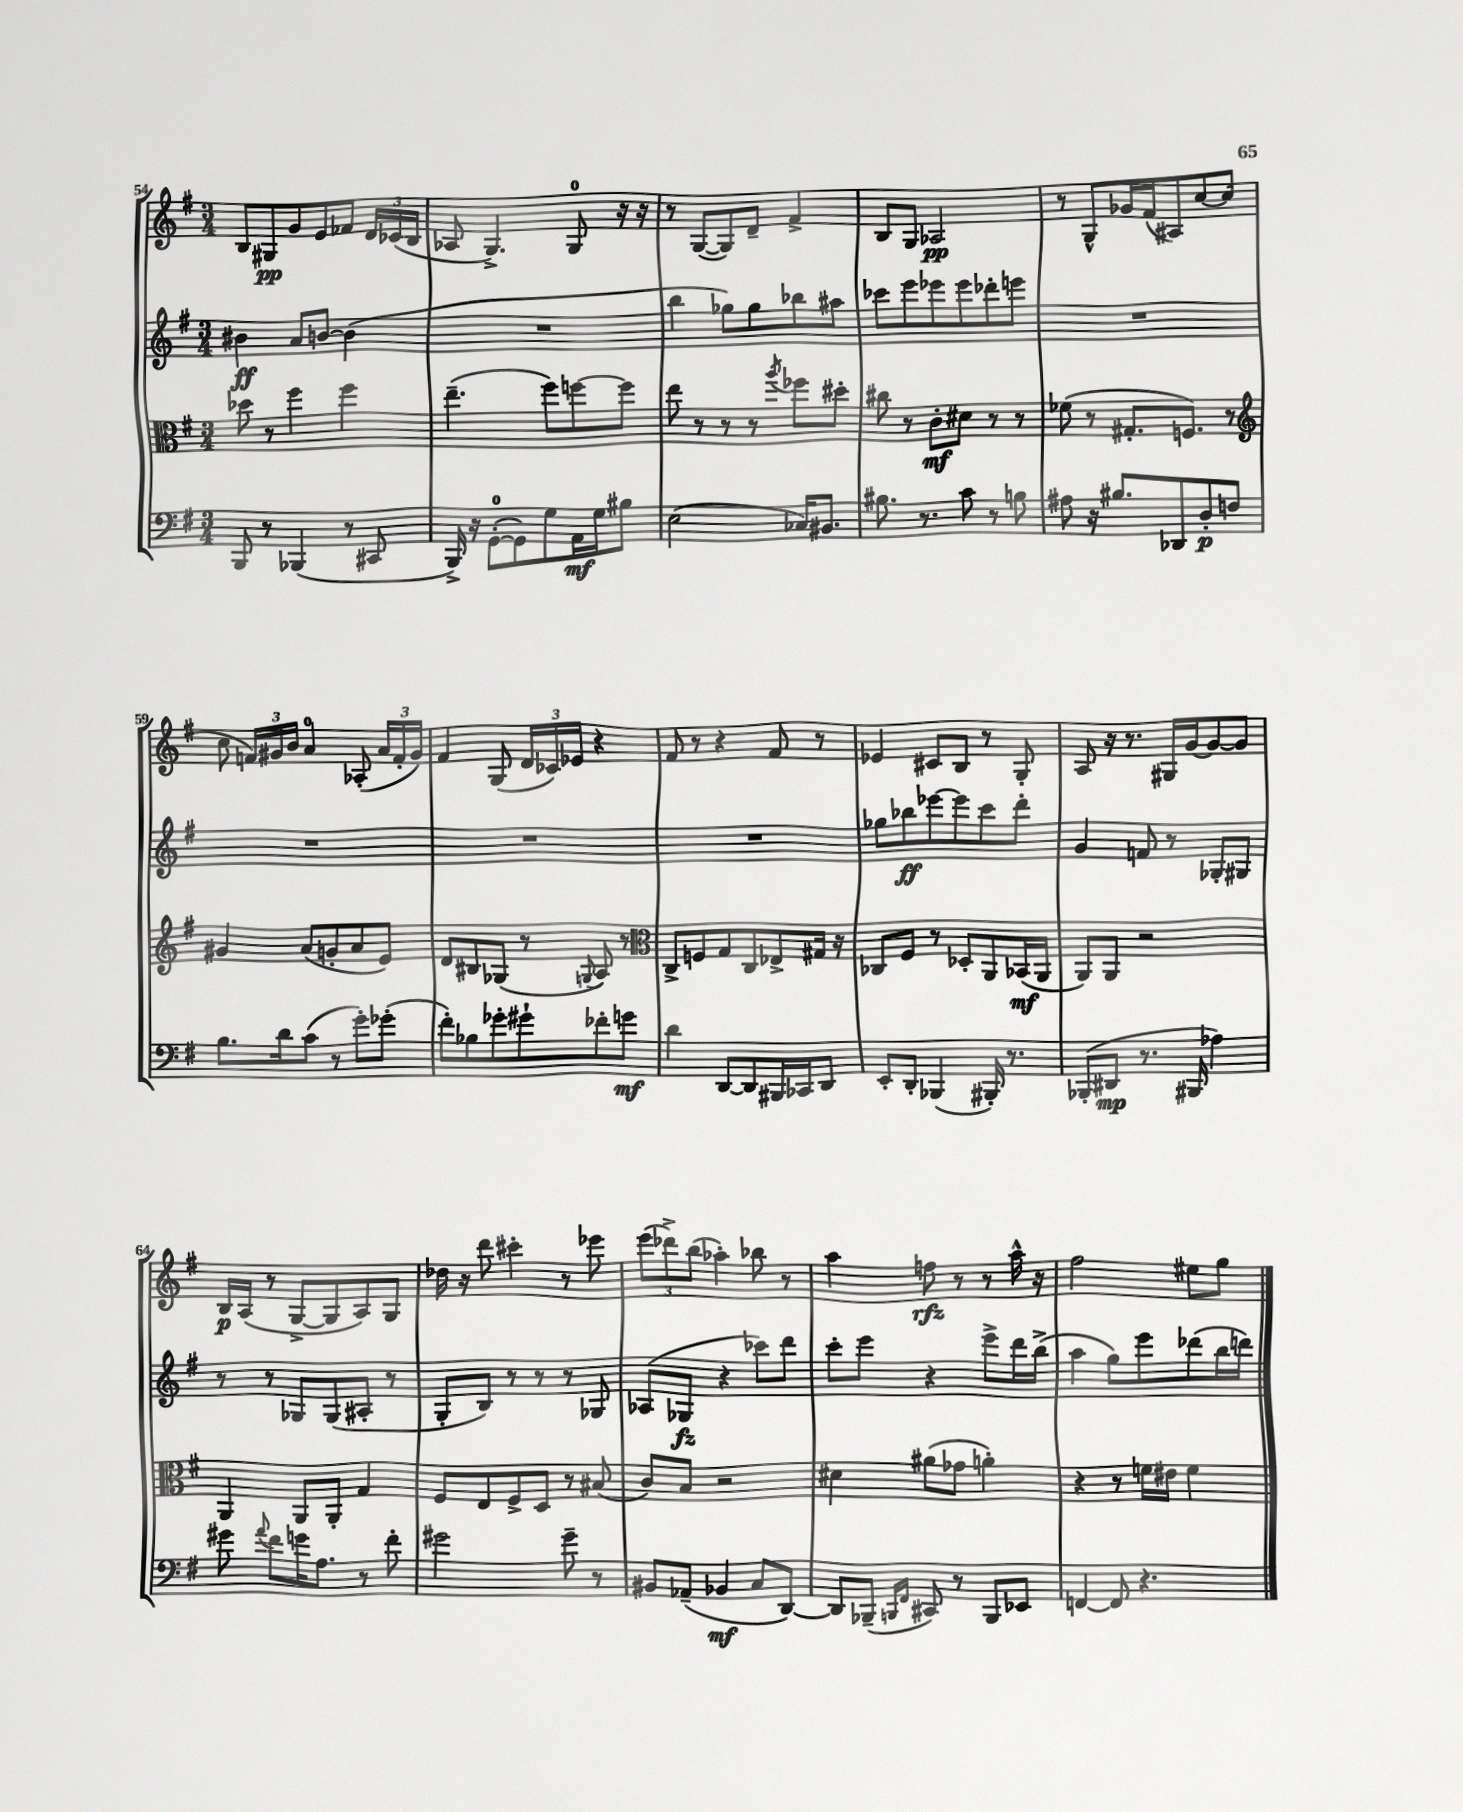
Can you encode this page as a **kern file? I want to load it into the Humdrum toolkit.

**kern	**dynam	**kern	**dynam	**kern	**dynam	**kern	**dynam
*part4	*part4	*part3	*part3	*part2	*part2	*part1	*part1
*staff4	*staff4	*staff3	*staff3	*staff2	*staff2	*staff1	*staff1
*clefF4	*	*clefC3	*	*clefG2	*	*clefG2	*
*k[f#]	*	*k[f#]	*	*k[f#]	*	*k[f#]	*
*M3/4	*	*M3/4	*	*M3/4	*	*M3/4	*
=54	=54	=54	=54	=54	=54	=54	=54
8BBB/	.	8dd-X\	.	4b#X\	ff	8B/L	.
8r	.	8r	.	.	.	8G#X/	pp
(4BBB-X/	.	4ff#\	.	8a/L	.	8g/	.
.	.	.	.	[8bn/J	.	8e/	.
8r	.	4ff#\	.	(4b\]	.	8f-X/J	.
8CC#X/	.	.	.	.	.	24d/LL	.
.	.	.	.	.	.	(24c-X/	.
.	.	.	.	.	.	24B/JJ	.
=55	=55	=55	=55	=55	=55	=55	=55
16BBB^/)	.	(4.ee~\	.	2.r	.	8A-X/	.
16r	.	.	.	.	.	.	.
([8GG'\L	.	.	.	.	.	4.G^/)	.
8GG\])	.	.	.	.	.	.	.
8G\	.	8ff#\L)	.	.	.	.	.
16AA\L	mf	[8ffn\	.	.	.	8G/	.
16G\J	.	.	.	.	.	.	.
8B#X\J	.	8ff\J]	.	.	.	16r	.
.	.	.	.	.	.	16r	.
=56	=56	=56	=56	=56	=56	=56	=56
(2E\	.	8ee\	.	4bb\	.	8r	.
.	.	8r	.	.	.	([8G/L	.
.	.	8r	.	8gg-X\L)	.	8G/])	.
.	.	8r	.	8gg-\	.	8d~/J	.
.	.	8qaa/	.	.	.	.	.
16C-X/KL)	.	8ff-X\L	.	8bb-X\	.	4f#^/	.
8.BB#X/J	.	.	.	.	.	.	.
.	.	8dd#X'\J	.	8aa#X\J	.	.	.
=57	=57	=57	=57	=57	=57	=57	=57
8.B#X\	.	8cc#X\	.	8ccc-X\L	.	8B/L	.
.	.	8r	.	8eee\	.	8G/J	.
8.r	.	.	.	.	.	.	.
.	.	8c'\L	mf	8eee-X\	.	2A-X/	pp
8c\	.	8d#X\J	.	8eee-\	.	.	.
8r	.	8r	.	8ddd-X'\	.	.	.
8Bn\	.	8r	.	8eeen\J	.	.	.
=58	=58	=58	=58	=58	=58	=58	=58
8A#X\	.	(8f-X\	.	2.r	.	8r	.
16r	.	8r	.	.	.	8G^^/L	.
8.B#X/L	.	.	.	.	.	.	.
.	.	8.G#X'/L	.	.	.	16g-X/L	.
.	.	.	.	.	.	(16f#/J	.
8DD-X/	.	.	.	.	.	8A#X/)	.
.	.	8.Fn/J)	.	.	.	.	.
8D'/	p	.	.	.	.	[8cc/	.
8Fn/J	.	8r	.	.	.	(8cc/J]	.
!!LO:LB:g=z
=59	=59	=59	=59	=59	=59	=59	=59
*	*	*clefG2	*	*	*	*	*
8.B\L	.	4g#X/	.	2.r	.	8cc\	.
.	.	.	.	.	.	24fn/LL)	.
.	.	.	.	.	.	24g#X/	.
16d\k	.	.	.	.	.	.	.
.	.	.	.	.	.	24b/JJ	.
(8c\J	.	(8a/L	.	.	.	4a/	.
8r	.	8gn'/	.	.	.	.	.
8g'\L)	.	8a/	.	.	.	(8A-X'/	.
(8g-X'\J	.	8e/J)	.	.	.	24a/LL	.
.	.	.	.	.	.	24f'/	.
.	.	.	.	.	.	24g#/JJ)	.
=60	=60	=60	=60	=60	=60	=60	=60
8f#'\L)	.	8d/L	.	2.r	.	4f#/	.
8B-X\	.	8B#X/	.	.	.	.	.
8g-X'\	.	(8G-X/J	.	.	.	(8G/	.
8g#X`\	.	8r	.	.	.	24d/LL	.
.	.	.	.	.	.	24c-X/)	.
.	.	.	.	.	.	24e-X/JJ	.
.	.	8qqGn/	.	.	.	.	.
8f-X'\	.	8A/)	.	.	.	4r	.
8gn\J	mf	8r	.	.	.	.	.
=61	=61	=61	=61	=61	=61	=61	=61
*	*	*clefC3	*	*	*	*	*
4d\	.	8C^/L	.	2.r	.	8f#/	.
.	.	8Fn/	.	.	.	8r	.
[8DD/L	.	8G/	.	.	.	4r	.
8DD/]	.	8C/	.	.	.	.	.
16BBB#X/L	.	8E-X^/	.	.	.	8f#/	.
16CC-X/J	.	.	.	.	.	.	.
8DD/J	.	16G#X/Jk	.	.	.	8r	.
.	.	16r	.	.	.	.	.
=62	=62	=62	=62	=62	=62	=62	=62
8EE'/L	.	8C-X/L	.	8gg-X\L	.	4e-X/	.
8DD'/J	.	8F#/J	.	8bb-X\	ff	.	.
(4BBB-X/	.	8r	.	[8eee-X\	.	8c#X/L	.
.	.	8D-X'/L	.	8eee-\]	.	8B/J	.
16BBB#X'/)	.	8AA/	.	8ccc\	.	8r	.
8.r	.	.	.	.	.	.	.
.	.	(16BB-X/L	mf	8ddd'\J	.	8G'/	.
.	.	16AA/JJ	.	.	.	.	.
=63	=63	=63	=63	=63	=63	=63	=63
(8BBB-X'/L	.	8AA/L)	.	4g/	.	8A/	.
8DD#X/J	mp	8AA/J	.	.	.	16r	.
.	.	.	.	.	.	8.r	.
8.r	.	2r	.	8fn/	.	.	.
.	.	.	.	8r	.	16G#X/LL	.
16BBB#X/	.	.	.	.	.	[16g/J	.
4A-X\)	.	.	.	8G-X'/L	.	8g/_	.
.	.	.	.	8G#X/J	.	8g/J]	.
!!LO:LB:g=z
=64	=64	=64	=64	=64	=64	=64	=64
8g#X\	.	4AA/	.	8r	.	16B/LL	p
.	.	.	.	.	.	(16A/JJ	.
8qqa/	.	.	.	.	.	.	.
8f#\L	.	.	.	8r	.	8r	.
16gn\K	.	8AA/L	.	8G-X/L	.	[8G^/L	.
8.A\J	.	.	.	.	.	.	.
.	.	8AA'/J	.	(8G-/	.	8G/]	.
8r	.	4G/	.	8A#X'/J	.	8A/)	.
8f#'\	.	.	.	8r	.	8G/J	.
=65	=65	=65	=65	=65	=65	=65	=65
2g#X\	.	8F#/L	.	8G'/L	.	16dd-X\	.
.	.	.	.	.	.	16r	.
.	.	8E/	.	8B/J)	.	8ddd\	.
.	.	8F#^/	.	8r	.	4ccc#X'\	.
.	.	8D/J	.	8r	.	.	.
8g#~\	.	8r	.	8r	.	8r	.
8r	.	(8B#X/	.	8G-X/	.	8eee-X\	.
=66	=66	=66	=66	=66	=66	=66	=66
8BB#X/L	.	8c/L)	.	(8A-X/L	.	(12eee\L	.
.	.	.	.	.	.	12ddd-X^\)	.
(8AA-X~/J	.	8B/J	.	8G-X/J	fz	.	.
.	.	.	.	.	.	(12bb\J	.
4BB-X/	mf	2r	.	4r	.	4aa-X'\)	.
8C/L	.	.	.	8ccc-X\L)	.	8bb-X\	.
[8DD/J)	.	.	.	8ddd\J	.	8r	.
=67	=67	=67	=67	=67	=67	=67	=67
8DD/L]	.	4d#X\	.	8ccc'\L	.	4aa\	.
(8BBB-X~/J	.	.	.	8eee\J	.	.	.
16qqBBBn/LL	.	.	.	.	.	.	.
16qqFF#/JJ	.	.	.	.	.	.	.
8CC#X/)	.	(8a#X\L	.	4r	.	8ffn\	rfz
8r	.	8g-X\J	.	.	.	8r	.
8BBB/L	.	4an'\)	.	8eee^\L	.	8r	.
8EE-X/J	.	.	.	16ddd\L	.	16aa^^\	.
.	.	.	.	(16bb^\JJ	.	16r	.
=68	=68	=68	=68	=68	=68	=68	=68
[4FFn/	.	4r	.	4aa\	.	2ff#\	.
8FF/]	.	8r	.	8gg\L)	.	.	.
4.r	.	16fn\LL	.	8eee\	.	.	.
.	.	16e#X\JJ	.	.	.	.	.
.	.	4f\	.	(8ddd-X\	.	8ee#X\L	.
.	.	.	.	16bb\L	.	8gg\J	.
.	.	.	.	16dddn\JJ)	.	.	.
==	==	==	==	==	==	==	==
*-	*-	*-	*-	*-	*-	*-	*-
